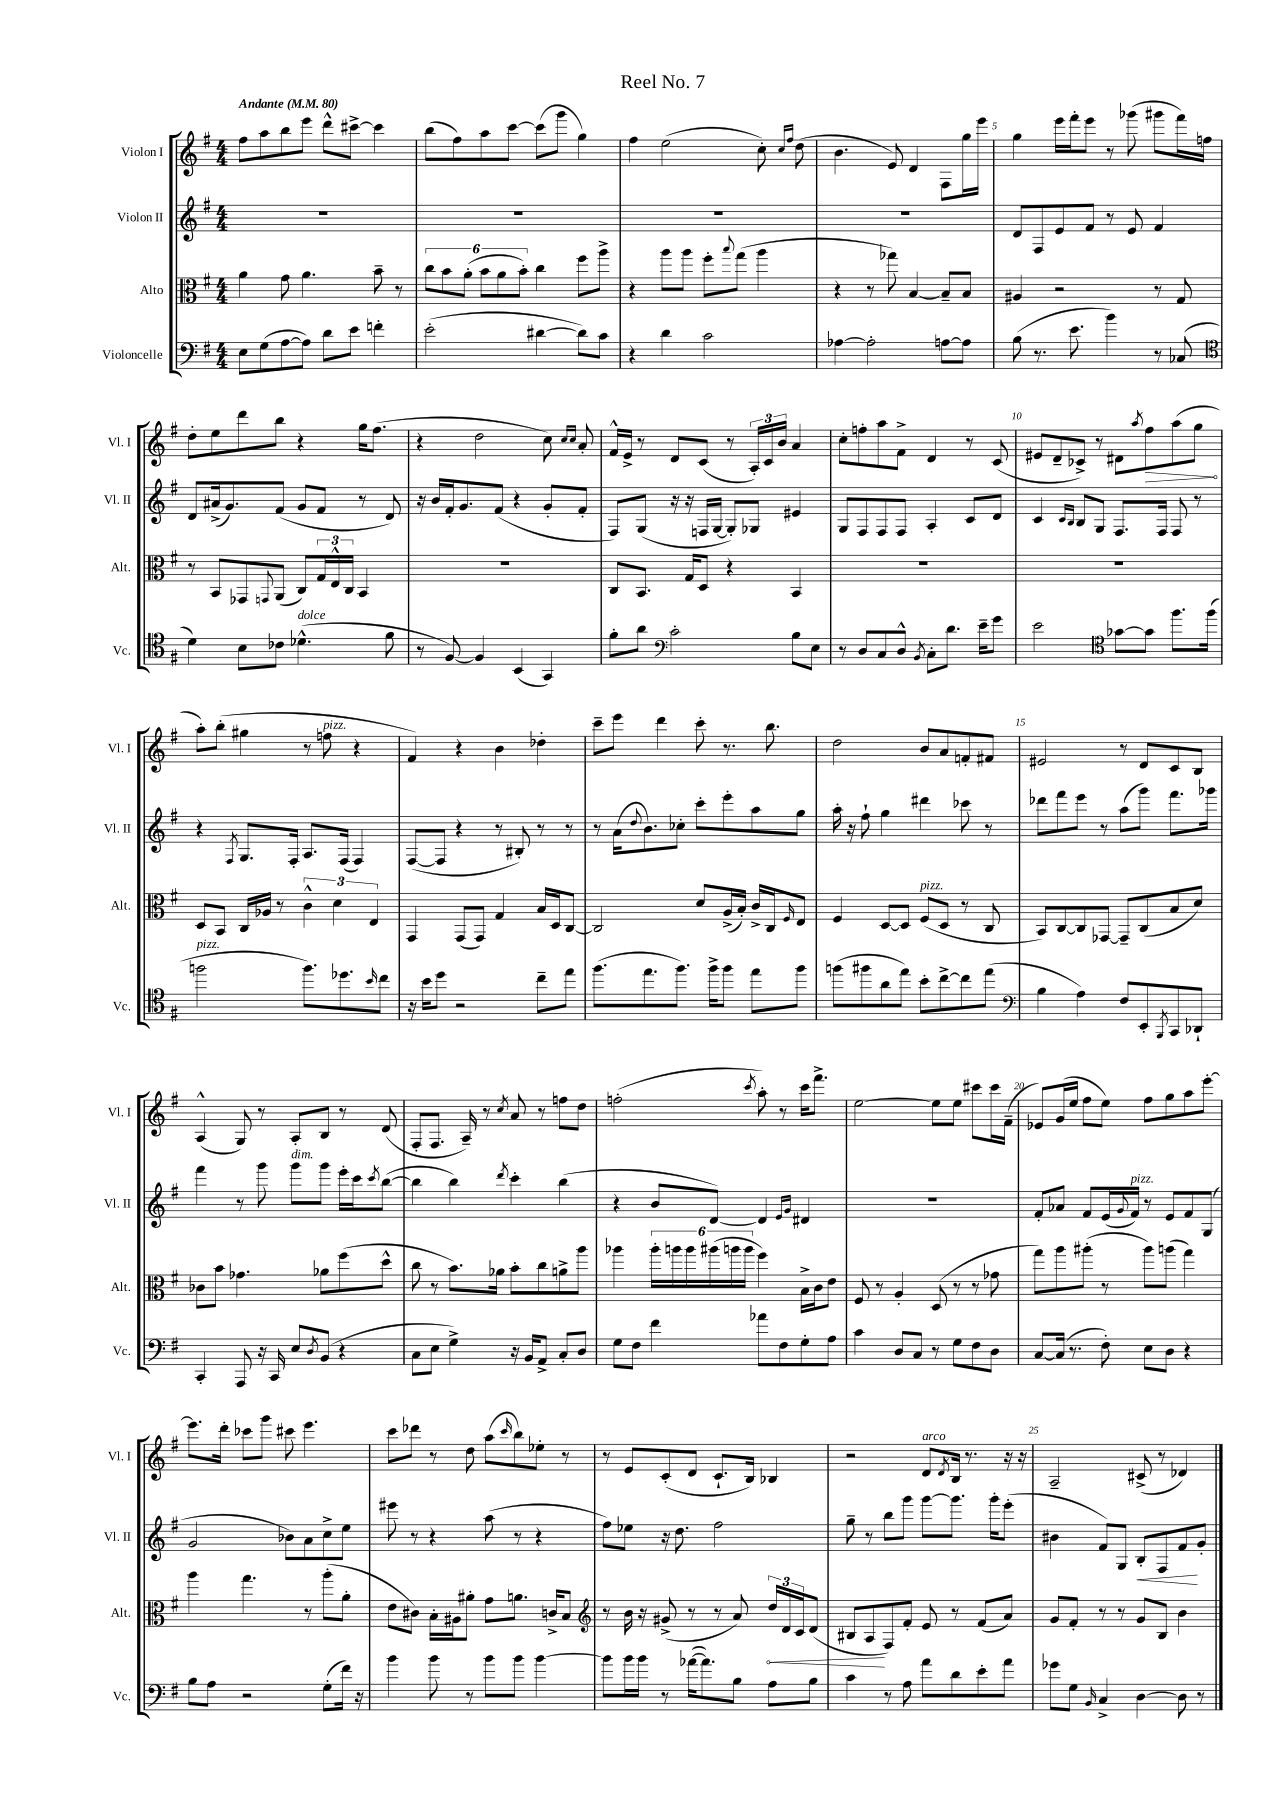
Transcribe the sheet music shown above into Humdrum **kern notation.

**kern	**kern	**dynam	**kern	**dynam	**kern	**dynam
*part4	*part3	*part3	*part2	*part2	*part1	*part1
*staff4	*staff3	*staff3	*staff2	*staff2	*staff1	*staff1
*I"Violoncelle	*I"Alto	*	*I"Violon II	*	*I"Violon I	*
*I'Vc.	*I'Alt.	*	*I'Vl. II	*	*I'Vl. I	*
*clefF4	*clefC3	*	*clefG2	*	*clefG2	*
*k[f#]	*k[f#]	*	*k[f#]	*	*k[f#]	*
*M4/4	*M4/4	*	*M4/4	*	*M4/4	*
*MM80	*MM80	*	*MM80	*	*MM80	*
=1	=1	=1	=1	=1	=1	=1
!	!	!	!	!	!LO:TX:a:B:t=Andante	!
8E\L	4a\	.	1r	.	8ff#\L	.
(8G\	.	.	.	.	8aa\	.
[8A\	8g\	.	.	.	8bb\	.
8A\J])	4.a\	.	.	.	8eee\J	.
8d\L	.	.	.	.	8ddd^^\L	.
8e\J	.	.	.	.	[8ccc#X^\J	.
4fn'\	8b~\	.	.	.	4ccc#\]	.
.	8r	.	.	.	.	.
=2	=2	=2	=2	=2	=2	=2
(2e'\	12cc\L	.	1r	.	(8bb\L	.
.	12b\	.	.	.	.	.
.	.	.	.	.	8ff#\)	.
.	(12a'\J	.	.	.	.	.
.	12b\L	.	.	.	8aa\	.
.	12a\	.	.	.	.	.
.	.	.	.	.	[8ccc\J	.
.	12b'\J)	.	.	.	.	.
[4d#X\	4cc\	.	.	.	(8ccc\L]	.
.	.	.	.	.	8ggg\J	.
8d#\L])	8ff#\L	.	.	.	4gg\)	.
8c\J	8aa^\J	.	.	.	.	.
=3	=3	=3	=3	=3	=3	=3
4r	4r	.	1r	.	4ff#\	.
4d\	8aa\L	.	.	.	(2ee\	.
.	8aa\J	.	.	.	.	.
2c\	8ff#'\L	.	.	.	.	.
.	8qqbb/	.	.	.	.	.
.	(8gg\J	.	.	.	.	.
.	4aa\	.	.	.	8cc'\)	.
.	.	.	.	.	16qqcc/LL	.
.	.	.	.	.	16qqff#/JJ	.
.	.	.	.	.	(8dd\	.
=4	=4	=4	=4	=4	=4	=4
[4A-X\	4r	.	1r	.	4.b\	.
2A-'\]	8r	.	.	.	.	.
.	8gg-X\)	.	.	.	8e/)	.
.	[4B/	.	.	.	4d/	.
[8An\L	8B~/L]	.	.	.	8F#\L	.
8A\J]	8B/J	.	.	.	16gg\L	.
.	.	.	.	.	16eee\JJ	.
=5	=5	=5	=5	=5	=5	=5
(8B\	4A#X/	.	8d/L	.	4gg\	.
8.r	.	.	8F#/	.	.	.
.	2r	.	8e/	.	16eee\LL	.
8.e\	.	.	.	.	16fff#'\J	.
.	.	.	8f#/J	.	8eee\J	.
4b\)	.	.	8r	.	8r	.
.	.	.	8e/	.	(8ggg-X\	.
8r	8r	.	4f#/	.	8ggg#X\L	.
(8C-X/	8G/	.	.	.	16fff#\L)	.
.	.	.	.	.	16ffn\JJ	.
!!LO:LB:g=z
=6	=6	=6	=6	=6	=6	=6
*clefC4	*	*	*	*	*	*
4d\)	8r	.	8d/L	.	8dd'\L	.
.	8BB/L	.	(16a#X^/k	.	8ee\	.
.	.	.	8.g/)	.	.	.
8B\L	8GG-X/	.	.	.	8ddd\	.
.	8qqGGn/	.	.	.	.	.
8c-X\J	(8AA/J	.	(8f#/J	.	8bb\J	.
!LO:TX:a:i:t=dolce	!	!	!	!	!	!
(4.d-X^^\	8C/L)	.	8g/L	.	4r	.
.	24G/L	.	8f#/J	.	.	.
.	24E^^/	.	.	.	.	.
.	24C/JJ	.	.	.	.	.
.	4BB/	.	8r	.	16gg\KL	.
.	.	.	.	.	(8.ff#\J	.
8f#\	.	.	8d/)	.	.	.
=7	=7	=7	=7	=7	=7	=7
8r	1r	.	16r	.	4r	.
.	.	.	16b/LL	.	.	.
[8F#/)	.	.	16f#'/J	.	.	.
.	.	.	8.g/	.	.	.
4F#/]	.	.	.	.	2dd\	.
.	.	.	(8f#/J	.	.	.
(4BB/	.	.	4r	.	.	.
4GG/)	.	.	8g'/L	.	8cc\)	.
.	.	.	.	.	16qqcc/LL	.
.	.	.	.	.	16qqcc/JJ	.
.	.	.	8f#'/J	.	8a'/	.
=8	=8	=8	=8	=8	=8	=8
8f#'\L	8C/L	.	8F#/L)	.	16f#^^/LL	.
.	.	.	.	.	16e^/JJ	.
8a\J	8.BB/J	.	(8G/J	.	8r	.
*clefF4	*	*	*	*	*	*
2c'\	.	.	16r	.	8d/L	.
.	16G/KL	.	16r	.	.	.
.	8D/J	.	16Fn/LL	.	(8c/J	.
.	.	.	[16G/JJ	.	.	.
.	4r	.	8G'/L])	.	8r	.
.	.	.	8G-X/J	.	24A'/LL)	.
.	.	.	.	.	24c/	.
.	.	.	.	.	24b/JJ	.
8B\L	4BB/	.	4e#X/	.	4a/	.
8E\J	.	.	.	.	.	.
=9	=9	=9	=9	=9	=9	=9
8r	1r	.	8G/L	.	8cc'\L	.
8D/L	.	.	8F#/	.	8ffn'\	.
8C/	.	.	8F#/	.	8aa\	.
8D^^/J	.	.	8F#/J	.	8f#^\J	.
8qBB/	.	.	.	.	.	.
8C'\L	.	.	4A'/	.	4d/	.
8.d\J	.	.	.	.	.	.
.	.	.	8c/L	.	8r	.
16e~\KL	.	.	.	.	.	.
8g\J	.	.	8d/J	.	(8c/	.
=10	=10	=10	=10	=10	=10	=10
2e\	1r	.	4c/	.	8e#X/L	.
.	.	.	.	.	8d~/	.
.	.	.	16qqc/LL	.	.	.
.	.	.	16qqB/JJ	.	.	.
.	.	.	8B/L	.	8c-X^/J)	.
.	.	.	8G/J	.	8r	.
*clefC4	*	*	*	*	*	*
[8g-X\L	.	.	8.F#/L	.	8d#X\L	.
.	.	.	.	.	8qaa/	.
!	!	!	!	!	!	!LO:HP:b
8g-\J]	.	.	.	.	8ff#\	>
.	.	.	16F#/Jk	.	.	.
8.ff#\L	.	.	8F#/	.	(8aa\	.
.	.	.	8r	.	8gg\J	.
(16ff#\Jk	.	.	.	.	.	.
.	.	.	.	.	.	]
!!LO:LB:g=z
=11	=11	=11	=11	=11	=11	=11
!LO:TX:a:i:t=pizz.	!	!	!	!	!	!
2ffn\	8D/L	.	4r	.	8aa'\L)	.
.	8BB/J	.	.	.	(8bb'\J	.
.	.	.	8qF#/	.	.	.
.	16C/LL	.	8.G/L	.	4gg#X\	.
.	16A-X/JJ	.	.	.	.	.
.	8r	.	.	.	.	.
.	.	.	16F#'/Jk	.	.	.
8.ff\L)	6c^^\	.	8.A/L	.	8r	.
!	!	!	!	!	!LO:TX:a:i:t=pizz.	!
.	.	.	.	.	8ffn\	.
.	6d\	.	.	.	.	.
8.dd-X\	.	.	(16F#/Jk	.	.	.
.	.	.	4F#/)	.	4r	.
.	6E/	.	.	.	.	.
16qqb/	.	.	.	.	.	.
8cc\J	.	.	.	.	.	.
=12	=12	=12	=12	=12	=12	=12
16r	4GG/	.	([8F#/L	.	4f#/)	.
16b\KL	.	.	.	.	.	.
8dd\J	.	.	8F#/J]	.	.	.
2r	(8GG/L	.	4r	.	4r	.
.	8GG/J)	.	.	.	.	.
.	4G/	.	8r	.	4b\	.
.	.	.	8B#X'/)	.	.	.
8cc~\L	16B/LL	.	8r	.	4dd-X'\	.
.	16D/J	.	.	.	.	.
8ee\J	[8C/J	.	8r	.	.	.
=13	=13	=13	=13	=13	=13	=13
(8.ff#\L	2C/]	.	8r	.	8ccc~\L	.
.	.	.	(16a\KL	.	8eee\J	.
.	.	.	8qqdd/	.	.	.
8.ee\	.	.	8.b\)	.	.	.
.	.	.	.	.	4ddd\	.
8.ff#\J)	.	.	8cc-X'\J	.	.	.
.	8d/L	.	8ccc'\L	.	8ccc'\	.
16ff#^\KL	.	.	.	.	.	.
8ff#\J	(16A^/L	.	8eee'\	.	8.r	.
.	16B'/JJ)	.	.	.	.	.
8ee\L	16c^/LL	.	8aa\	.	.	.
.	16C/J	.	.	.	8.bb\	.
.	16qqF#/	.	.	.	.	.
8ff#\J	8E/J	.	8gg\J	.	.	.
=14	=14	=14	=14	=14	=14	=14
(8ffn\L	4F#/	.	16aa'\	.	2dd\	.
.	.	.	16r	.	.	.
8ff#X\	.	.	8ff#`\	.	.	.
8a\	[8D/L	.	4gg\	.	.	.
8ee\J)	8D/J]	.	.	.	.	.
!	!LO:TX:a:i:t=pizz.	!	!	!	!	!
8b'\L	(8F#/L	.	4ddd#X\	.	8b/L	.
[8cc^\	8D/J	.	.	.	8a/	.
8cc\]	8r	.	8ccc-X\	.	8fn'/	.
(8ee\J	8C/	.	8r	.	8f#X/J	.
=15	=15	=15	=15	=15	=15	=15
*clefF4	*	*	*	*	*	*
4B\	8BB/L)	.	8ddd-X\L	.	2e#X/	.
.	[8C/	.	8fff#\	.	.	.
4A\)	8C/]	.	8eee\J	.	.	.
.	[8GG-X/J	.	8r	.	.	.
8F#/L	8GG-~/L]	.	(8aa\L	.	8r	.
8EE'/	(8C/	.	8ggg\J)	.	8d/L	.
8qBBB/	.	.	.	.	.	.
8CC/	8B/	.	8.fff#\L	.	8c/	.
8DD-X`/J	8d/J)	.	.	.	8B/J	.
.	.	.	16ggg-X\Jk	.	.	.
!!LO:LB:g=z
=16	=16	=16	=16	=16	=16	=16
4CC'/	8c-X\L	.	4fff#\	.	(4A^^/	.
.	8b\J	.	.	.	.	.
8AAA/	4.g-X\	.	8r	.	8G/)	.
16r	.	.	8ggg\	.	8r	.
16CC/	.	.	.	.	.	.
!	!	!	!LO:TX:a:i:t=dim.	!	!	!
8E/L	.	.	8ggg\L	.	8A'/L	.
8qD/	.	.	.	.	.	.
(8BB/J	8a-X\L	.	8ggg\J	.	8B/J	.
4r	(8ff#\	.	16eee'\LL	.	8r	.
.	.	.	16ccc\J	.	.	.
.	.	.	8qccc/	.	.	.
.	8dd^^\J	.	([8bb\J	.	(8d/	.
=17	=17	=17	=17	=17	=17	=17
8C\L	8cc\	.	4bb\]	.	8F#'/L	.
8E\J	8r	.	.	.	8.F#/J	.
4G^\)	8.b\L)	.	4bb\)	.	.	.
.	.	.	.	.	16A~/)	.
.	.	.	.	.	8r	.
.	16a-X\Jk	.	.	.	.	.
.	.	.	8qddd/	.	8qcc/	.
16r	8b'\L	.	4ccc'\	.	8a/	.
16BB/KL	.	.	.	.	.	.
8AA^/J	8cc\	.	.	.	8r	.
8C'/L	8an^\	.	(4bb\	.	8ffn\L	.
8D/J	8aa\J	.	.	.	8dd\J	.
=18	=18	=18	=18	=18	=18	=18
8G\L	4aa-X\	.	4r	.	(2ffn'\	.
8F#\J	.	.	.	.	.	.
4f#\	24aa-'\LL	.	8b/L	.	.	.
.	24aan\	.	.	.	.	.
.	24aa\	.	.	.	.	.
.	(24aa#X\	.	[8d/J)	.	.	.
.	24aan\	.	.	.	.	.
.	24aa\JJ	.	.	.	.	.
.	.	.	.	.	8qccc/	.
8a-X\L	4ff#\)	.	4d/]	.	8aa'\)	.
8F#\	.	.	.	.	8r	.
.	.	.	16qqe/LL	.	.	.
.	.	.	16qqg/JJ	.	.	.
8G'\	16B^\LL	.	4d#X/	.	16ccc\KL	.
.	16c\J	.	.	.	8.fff#^\J	.
8A\J	8e\J	.	.	.	.	.
=19	=19	=19	=19	=19	=19	=19
4c\	8F#/	.	1r	.	[2ee\	.
.	8r	.	.	.	.	.
8D/L	4A'/	.	.	.	.	.
8C/J	.	.	.	.	.	.
8r	(8D/	.	.	.	8ee\L]	.
8G\L	8r	.	.	.	8ee\J	.
8F#\	8r	.	.	.	8ccc#X\L	.
8D\J	8g-X\	.	.	.	16ccc#\L	.
.	.	.	.	.	(16f#~\JJ	.
=20	=20	=20	=20	=20	=20	=20
[8C/L	8gg\L)	.	8f#'/L	.	8e-X/L)	.
(16C/Jk]	8aa\	.	8a-X/J	.	(16g/L	.
8.r	.	.	.	.	16ee/JJ	.
.	(8aa#X'\J	.	8f#/L	.	8ff#\L	.
8F#'\)	8r	.	(16e/L	.	8ee\J)	.
.	.	.	8qqg/	.	.	.
!	!	!	!LO:TX:a:i:t=pizz.	!	!	!
.	.	.	16f#/JJ)	.	.	.
8E\L	8aa#\L)	.	8r	.	8ff#\L	.
8D\J	(8aan\J	.	8e/L	.	8gg\	.
4r	4gg\)	.	8f#/	.	8aa\	.
.	.	.	(8G/J	.	[8eee'\J	.
!!LO:LB:g=z
=21	=21	=21	=21	=21	=21	=21
8B\L	4aa\	.	2g/	.	8.eee\L]	.
8A\J	.	.	.	.	.	.
.	.	.	.	.	16ddd'\Jk	.
2r	4.gg\	.	.	.	8ccc-X\L	.
.	.	.	.	.	8ggg\J	.
.	.	.	8b-X\L)	.	8ccc#X\	.
.	8r	.	8a\	.	4.eee\	.
(8G'\L	(8aa'\L	.	8cc^\	.	.	.
16f#\Jk)	8a'\J	.	8ee\J	.	.	.
16r	.	.	.	.	.	.
=22	=22	=22	=22	=22	=22	=22
4b\	8e\L	.	8eee#X\	.	8ccc\L	.
.	8c#X\J)	.	8r	.	8ddd-X\J	.
8b\	16B'\LL	.	4r	.	8r	.
.	16A#X\J	.	.	.	.	.
8r	8a#X'\J	.	.	.	8dd\	.
8b\L	8g\L	.	(8aa\	.	(8aa\L	.
.	.	.	.	.	16qqccc/	.
8b\J	8.an\J	.	8r	.	8bb\)	.
[4b\	.	.	4r	.	8ee-X'\J	.
.	16cn^/KL	.	.	.	.	.
.	8B/J	.	.	.	8r	.
=23	=23	=23	=23	=23	=23	=23
*	*clefG2	*	*	*	*	*
8b\L]	8r	.	8ff#\L)	.	8r	.
16b\L	16b\	.	8ee-X\J	.	8e/L	.
16b\JJ	16r	.	.	.	.	.
8r	(8g#X^/	.	16r	.	(8c'/	.
.	.	.	8.dd\	.	.	.
([16a-X\KL	8r	.	.	.	8d/J	.
8.a-\])	.	.	.	.	.	.
.	8r	.	2ff#\	.	8.c`/L	.
8B\J	8a/)	.	.	.	.	.
.	.	.	.	.	16B/Jk)	.
!	!	!LO:HP:b	!	!	!	!
8A\L	24dd/LL	<	.	.	4B-X/	.
.	24d/	.	.	.	.	.
.	24c/J	.	.	.	.	.
8B\J	(8d/J	.	.	.	.	.
=24	=24	=24	=24	=24	=24	=24
4c\	8B#X/L	.	8gg~\	.	2r	.
.	8A/	.	8r	.	.	.
8r	8F#/)	[	8bb\L	.	.	.
8A\	8f#'/J	.	8ggg\J	.	.	.
!	!	!	!	!	!LO:TX:a:i:t=arco	!
8a\L	8e/	.	[8ggg\L	.	8d/L	.
.	.	.	.	.	8qd/	.
8d\	8r	.	8.ggg\J]	.	16B/Jk	.
.	.	.	.	.	8.r	.
8e'\	(8f#/L	.	.	.	.	.
.	.	.	16ggg'\KL	.	.	.
8a\J	8a/J)	.	(8eee'\J	.	16r	.
.	.	.	.	.	16r	.
=25	=25	=25	=25	=25	=25	=25
8g-X\L	8g/L	.	4b#X\	.	2A~/	.
8G\J	8f#'/J	.	.	.	.	.
16qqBB/	.	.	.	.	.	.
4C^/	8r	.	8f#/L)	.	.	.
.	8r	.	8G/J	.	.	.
!	!	!	!	!LO:HP:b	!	!
[4D\	8g/L	.	8B'/L	<	(8c#X^/	.
.	8B/J	.	8F#/	.	8r	.
8D\]	4b\	.	8f#/	.	4d-X/)	.
8r	.	.	8g'/J	[	.	.
==	==	==	==	==	==	==
*-	*-	*-	*-	*-	*-	*-
